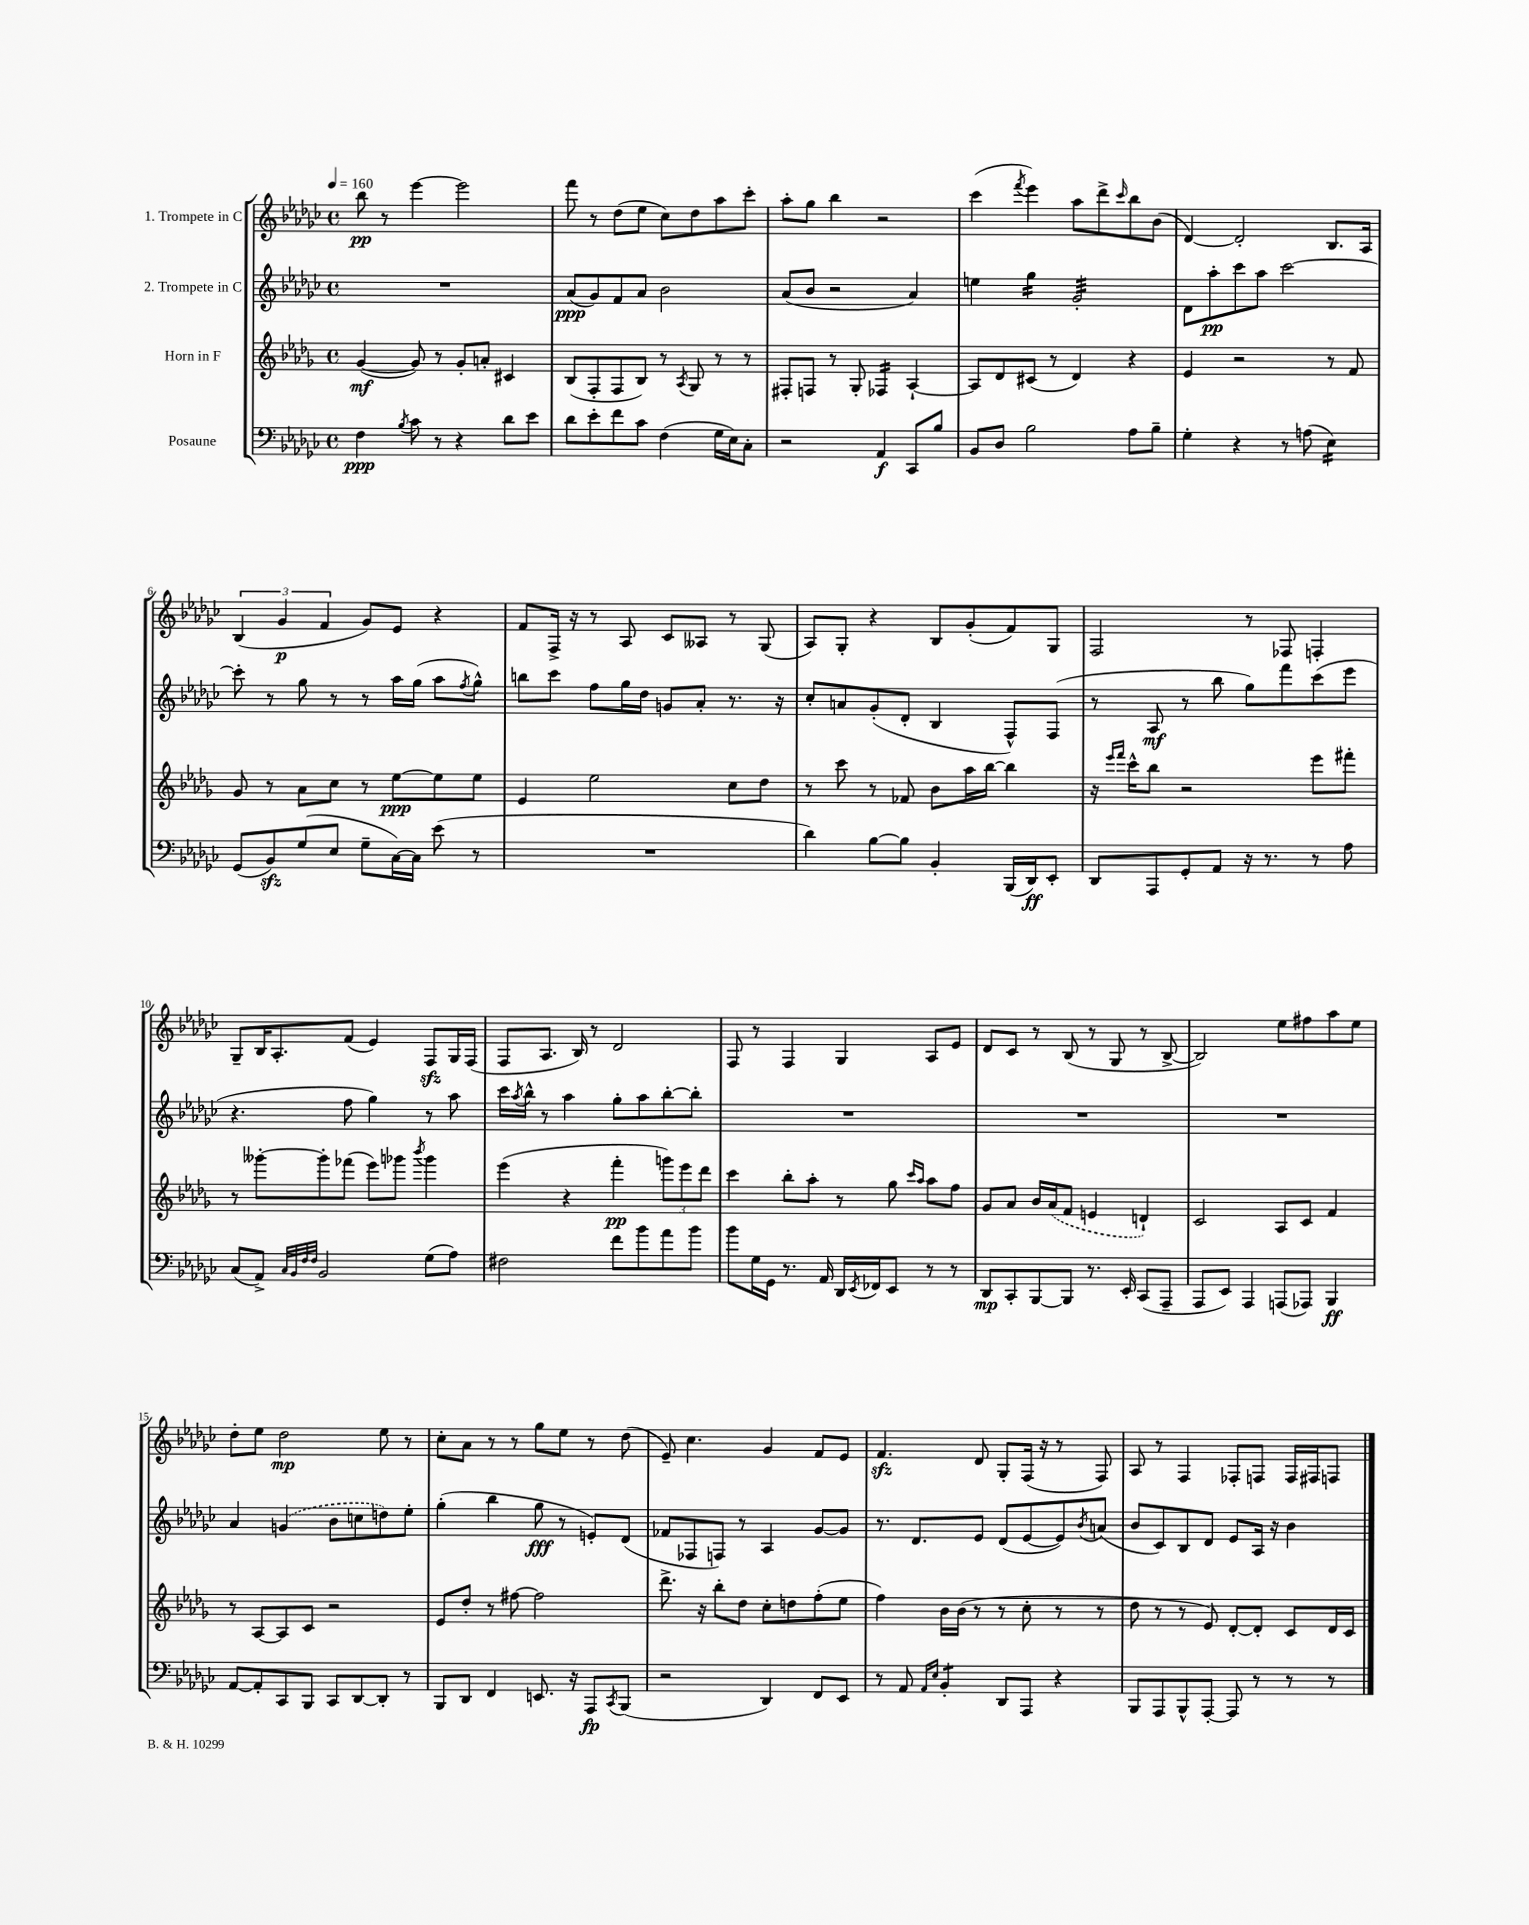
<<
\new StaffGroup <<
\new Staff = "s0" \with { instrumentName = "1. Trompete in C" } {
    \clef treble \key ges \major \defaultTimeSignature \time 4/4 \tempo 4 = 160
    bes''8\pp r8 ees'''4~ ees'''2 |
    f'''8 r8 des''8( ees''8 ces''8) des''8 aes''8 ces'''8-. |
    aes''8-. ges''8 bes''4 r2 |
    ces'''4( \acciaccatura { f'''8 } ees'''4) aes''8 des'''8-> \grace { ces'''16 } bes''8 bes'8( |
    des'4~) des'2-. bes8. aes16 |
    \tuplet 3/2 { bes4( ges'4\p f'4 } ges'8) ees'8 r4 |
    f'8 f16-> r16 r8 aes8 ces'8 aeses8 r8 ges8( |
    aes8) ges8-. r4 bes8 ges'8-.( f'8) ges8 |
    f2 r8 fes8 f4-. |
    ges8-- bes16 aes8.-. f'8( ees'4) f8\sfz ges16 f16( |
    f8 aes8. bes16) r8 des'2 |
    f8 r8 f4 ges4 aes8 ees'8 |
    des'8 ces'8 r8 bes8( r8 ges8 r8 bes8~-> |
    bes2) ees''8 fis''8 aes''8 ees''8 |
    des''8-. ees''8 des''2\mp ees''8 r8 |
    ces''8-. aes'8 r8 r8 ges''8 ees''8 r8 des''8( |
    ees'8--) ces''4. ges'4 f'8 ees'8 |
    f'4.\sfz des'8 ges8-. f16( r16 r8 f8) |
    aes8 r8 f4 fes8-. f8 f16 fis16 f8 \bar "|." |
}
\new Staff = "s1" \with { instrumentName = "2. Trompete in C" } {
    \clef treble \key ges \major \defaultTimeSignature \time 4/4
    R1 |
    aes'8\ppp( ges'8) f'8 aes'8 bes'2 |
    aes'8( bes'8 r2 aes'4) |
    e''4 ges''4:16 ges'2:32-. |
    des'8 aes''8-.\pp ces'''8 aes''8 ces'''2~ |
    ces'''8-. r8 ges''8 r8 r8 aes''16 ges''16( aes''8 \acciaccatura { f''8 } ges''8-^) |
    b''8 ces'''8 f''8 ges''16 des''16 g'8 aes'8-. r8. r16 |
    ces''8-. a'8 ges'8-.( des'8-. bes4 f8-^) f8( |
    r8 aes8\mf r8 bes''8 ges''8) f'''8 ces'''8( ees'''8 |
    r4. f''8 ges''4) r8 aes''8 |
    ces'''16 \acciaccatura { aes''8 } bes''16-^ r8 aes''4 ges''8-. aes''8 bes''8~-. bes''8-. |
    R1 |
    R1 |
    R1 |
    aes'4 \once \slurDashed g'4( bes'8 c''8 d''8) ees''8-. |
    ges''4-.( bes''4 ges''8\fff r8 e'8-.) des'8( |
    fes'8 fes8 f8) r8 aes4 ges'8~ ges'8 |
    r8. des'8. ees'8 des'8( ees'8~ ees'8) \acciaccatura { bes'8 } a'8( |
    bes'8 ces'8) bes8 des'8 ees'8 aes16 r16 bes'4 \bar "|." |
}
\new Staff = "s2" \with { instrumentName = "Horn in F" } {
    \clef treble \key des \major \defaultTimeSignature \time 4/4
    ges'4~\mf( ges'8) r8 ges'8-. a'8-. cis'4 |
    bes8( f8-. f8 bes8) r8 \acciaccatura { aes8 } ges8 r8 r8 |
    fis8-. f8 r8 ges8-. fes4:16 aes4~-! |
    aes8 des'8 cis'8( r8 des'4) r4 |
    ees'4 r2 r8 f'8 |
    ges'8 r8 aes'8 c''8 r8 ees''8~\ppp ees''8 ees''8 |
    ees'4 ees''2 c''8 des''8 |
    r8 c'''8 r8 fes'8 bes'8 aes''16 bes''16~ bes''4 |
    r16 \grace { ees'''16 f'''16 } c'''16-^ bes''8 r2 ees'''8 fis'''8-. |
    r8 geses'''8~-. geses'''8-. fes'''8( ees'''8) ges'''8 \acciaccatura { bes'''8 } ges'''4 |
    ees'''4( r4 f'''4-.\pp \tuplet 3/2 { g'''8) ees'''8 des'''8 } |
    c'''4 bes''8-. aes''8-. r8 ges''8 \grace { c'''16 aes''16 } aes''8 f''8 |
    ges'8 aes'8 bes'16 \once \slurDashed aes'16( f'8 e'4 d'4-!) |
    c'2 aes8 c'8 f'4 |
    r8 aes8~ aes8 c'8 r2 |
    ees'8 des''8-. r8 fis''8~ fis''2 |
    des'''8.-> r16 bes''8-. des''8 c''8-. d''8 f''8-.( ees''8 |
    f''4) bes'16 bes'16( r8 r8 c''8-. r8 r8 |
    des''8 r8 r8 ees'8) des'8~-. des'8-. c'8 des'16 c'16 \bar "|." |
}
\new Staff = "s3" \with { instrumentName = "Posaune" } {
    \clef bass \key ges \major \defaultTimeSignature \time 4/4
    f4\ppp \acciaccatura { bes8 } ces'8 r8 r4 des'8 ees'8 |
    des'8 ees'8-. f'8 ces'8 f4( ges16 ees16) ces8-. |
    r2 aes,4\f ces,8 bes8 |
    bes,8 des8 bes2 aes8 bes8-- |
    ges4-. r4 r8 a8( ees4:16) |
    ges,8( bes,8\sfz) ges8( ees8 ges8-- ces16~) ces16 ees'8( r8 |
    R1 |
    des'4) bes8~ bes8 bes,4-. bes,,16( des,16\ff) ees,8-. |
    des,8 aes,,8 ges,8-. aes,8 r16 r8. r8 aes8 |
    ces8( aes,8->) \grace { ces32 bes,32 f32 f32 } bes,2 ges8( aes8) |
    fis2 f'8 bes'8 aes'8 bes'8 |
    bes'8 ges16 ges,16 r8. aes,16 des,16 \acciaccatura { ees,8 } fes,16 ees,8 r8 r8 |
    des,8\mp ces,8-. bes,,8~ bes,,8 r8. ees,16-. ces,8( aes,,8-- |
    aes,,8 ees,8) aes,,4 a,,8( aes,,8) bes,,4\ff |
    aes,8~ aes,8-. ces,8 bes,,8 ces,8 des,8~ des,8-. r8 |
    bes,,8 des,8 f,4 e,8. r16 aes,,8\fp \acciaccatura { ces,8 } bes,,8( |
    r2 des,4) f,8 ees,8 |
    r8 aes,8 \grace { aes,16 ees16 } bes,4:8-. des,8 aes,,8 r4 |
    bes,,8 aes,,8 bes,,8-^ aes,,8~-. aes,,8 r8 r8 r8 \bar "|." |
}
>>
>>
